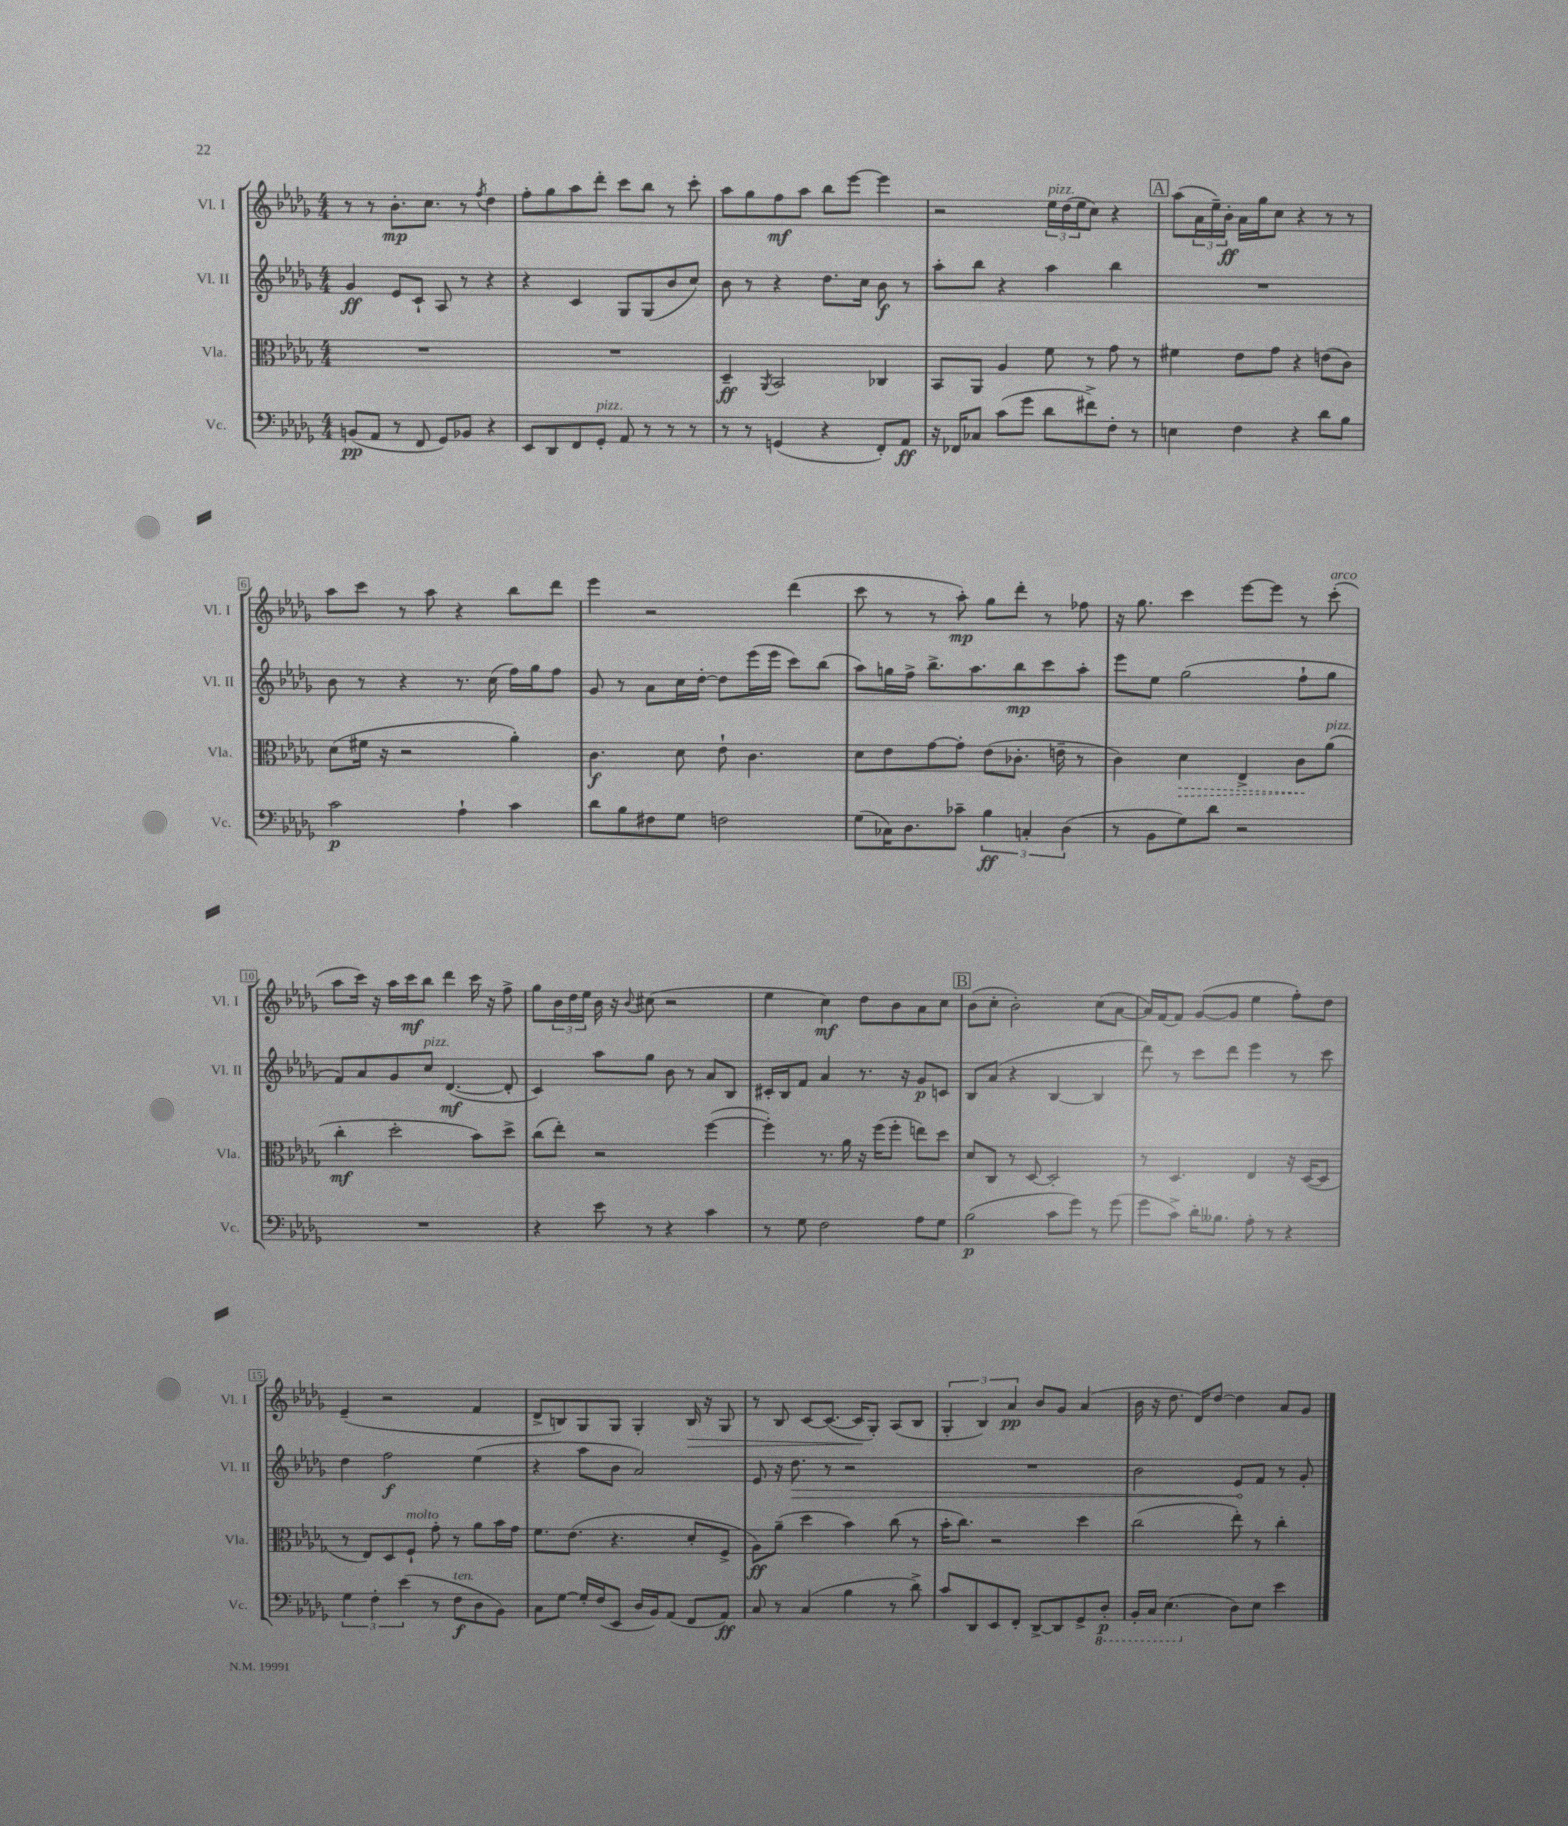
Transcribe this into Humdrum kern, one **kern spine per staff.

**kern	**kern	**kern	**kern
*staff4	*staff3	*staff2	*staff1
*clefF4	*clefC3	*clefG2	*clefG2
*k[b-e-a-d-g-]	*k[b-e-a-d-g-]	*k[b-e-a-d-g-]	*k[b-e-a-d-g-]
*M4/4	*M4/4	*M4/4	*M4/4
(8BB	1r	4g-	8r
8AA-	.	.	8r
8r	.	8e-	8.b-'
8FF	.	8c`	.
.	.	.	8.cc
8GG-)	.	8A-	.
8BB-	.	8r	8r
.	.	.	8qff
4r	.	4r	4dd-
=	=	=	=
8EE-	1r	4r	8ff'
8DD-	.	.	8gg-
8FF	.	4c	8aa-
8GG-'	.	.	8ddd-'
8AA-	.	8G-	8ccc
8r	.	(8G-	8bb-
8r	.	8b-	8r
8r	.	8cc)	8ccc'
=	=	=	=
8r	4D-~	8b-	8aa-
8r	.	8r	8gg-
.	8qAA-	.	.
(4GG	2BB-	4r	8ff
.	.	.	8aa-
4r	.	8.dd-	8bb-
.	.	.	[8eee-
.	.	16cc	.
8FF')	4C-	8b-	4eee-]
8AA-	.	8r	.
=	=	=	=
16r	8BB-	8aa-'	2r
16FF-	.	.	.
8C-	8AA-	8bb-	.
(8c	4A-	4r	.
8g-	.	.	.
8d-	8f	4aa-	24ee-
.	.	.	(24dd-
.	.	.	24ee-
8f#^)	8r	.	8cc)
8F'	8g-	4bb-	4r
8r	8r	.	.
=	=	=	=
4E	4f#	1r	(8aa-
.	.	.	24a-
.	.	.	24ee-~)
.	.	.	24b-'
4F	8e-	.	16a-
.	.	.	16gg-
.	8g-	.	8cc
4r	4r	.	4r
8d-	(8e	.	8r
8B-	8c)	.	8r
=	=	=	=
2c	(8d-	8b-	8aa-
.	16f#	8r	8ccc
.	16r	.	.
.	2r	4r	8r
.	.	.	8aa-
4A-`	.	8.r	4r
.	.	(16cc	.
4c	4a-')	16ff)	8bb-
.	.	16gg-	.
.	.	8ff	8ddd-
=	=	=	=
8d-	4.c	8g-	4eee-
8B-	.	8r	.
8F#	.	8a-	2r
8G-	8d-	16cc	.
.	.	[16dd-'	.
2F	8e-`	8dd-]	.
.	4.c	(16eee-	.
.	.	16eee-	.
.	.	8ccc)	(4ddd-
.	.	(8bb-	.
=	=	=	=
(8G-	8d-	8aa-)	8ccc
16C-)	8e-	16gg	8r
8.D-	.	16ff^	.
.	[8g-	8.bb-^	8r
8c-~	8g-']	.	8aa-')
.	.	8.aa-	.
6B-	(8e-	.	8gg-
.	8.c-'	8bb-	8ddd-'
6C'	.	.	.
.	.	8ccc	8r
.	16e~	.	.
(6D-	.	.	.
.	8r	8aa-'	8ff-
=	=	=	=
8r	4c)	8eee-	16r
.	.	.	8.gg-
8BB-	.	8ee-	.
8G-)	4d-	(2gg-	4ccc
8d-	.	.	.
2r	4E-^	.	[8eee-
.	.	.	8eee-]
.	8c	8ff`	8r
.	(8a-	8gg-	(8ccc'
=	=	=	=
1r	4cc'	8f)	8aa-
.	.	8a-	16ccc)
.	.	.	16r
.	2dd-'	8g-	16aa-
.	.	.	16ccc
.	.	8cc	8bb-
.	.	([4.d-	4ddd-
.	8b-)	.	16ccc
.	.	.	16r
.	8dd-^	8d-']	8ff^
=	=	=	=
4r	(8cc	4c)	8gg-
.	8ee-')	.	24b-
.	.	.	24dd-
.	.	.	24ee-
8e-	2r	8aa-	16b-
.	.	.	16r
.	.	.	8qqb-
8r	.	8gg-	(8cc#
4r	.	8b-	2r
.	.	8r	.
4c	([4ff	8a-	.
.	.	8B-	.
=	=	=	=
8r	4ff'])	16c#'	4ee-
.	.	16B-	.
8G-	.	8f	.
2F	8.r	4a-	4cc)
.	16a-	.	.
.	16r	8.r	8dd-
.	(16ff	.	.
.	8ff'	.	8b-
.	.	16r	.
8A-	8ee)	8g-	8a-
8G-	8dd-	8c	8cc
=	=	=	=
(2B-	8d-	8B-	(8b-
.	8C	(8a-	8cc'
.	8r	4r	2b-')
.	[8D-	.	.
8c	2D-']	[4B-	.
8g-)	.	.	.
8r	.	4B-]	(8cc
(8g-	.	.	[8a-
=	=	=	=
8g-	8r	8ddd-)	16a-])
.	.	.	[16f
8c^)	4.D-	8r	8f]
16d-'	.	8ccc	([8g-
8.B--	.	.	.
.	.	8ddd-	8g-]
8A-'	4E-	4eee-	4ee-
8r	.	.	.
4r	16r	8r	8ff')
.	([16D-	.	.
.	8D-]	8ccc	8dd-
=	=	=	=
6G-	8r	4dd-	(4e-~
.	8E-)	.	.
6F'	.	.	.
.	8D-	2ff	2r
(6e-	.	.	.
.	8F`	.	.
8r	8g-'	.	.
8F	8r	.	.
8D-	8a-	(4ee-	4f
8BB-)	16b-	.	.
.	16g-	.	.
=	=	=	=
8C	8.f	4r	8d-^
[8G-	.	.	8B)
.	(8.e-	.	.
16G-']	.	8aa-	8G-
(16F	.	.	.
8EE-	4.r	8b-	8G-
16D-	.	2a-)	4G-'
16BB-)	.	.	.
(8AA-	.	.	.
8FF	8d-'	.	16B
.	.	.	16r
8AA-)	8F^	.	8G-
=	=	=	=
8C	8A-)	8e-	8r
8r	(8a-~	16r	8B-
.	.	8.dd-	.
(4C	4dd-	.	[8c
.	.	8r	(8.c_
4B-	4b-)	2r	.
.	.	.	16c]
.	.	.	8G-')
8r	(8cc	.	(8A-
8d-^)	8r	.	8B-
=	=	=	=
8c	16b-'	1r	6G-'
.	8.cc)	.	.
8DD-	.	.	.
.	.	.	6B-)
8EE-	2r	.	.
.	.	.	6a-
8FF'	.	.	.
[8DD-^	.	.	8b-
8DD-]	.	.	8g-
8GG-^	4dd-	.	(4a-
8DD-'	.	.	.
=	=	=	=
16BBB-'	(2cc	2b-	16b-
16CC	.	.	16r
(4.EE-	.	.	8.dd-
.	.	.	16d-)
.	.	.	[8dd-
8D-)	8ee-')	8e-	4dd-]
8E-	8r	8f	.
4e-	4cc'	8r	8a-
.	.	8g-'	8g-
==	==	==	==
*-	*-	*-	*-
